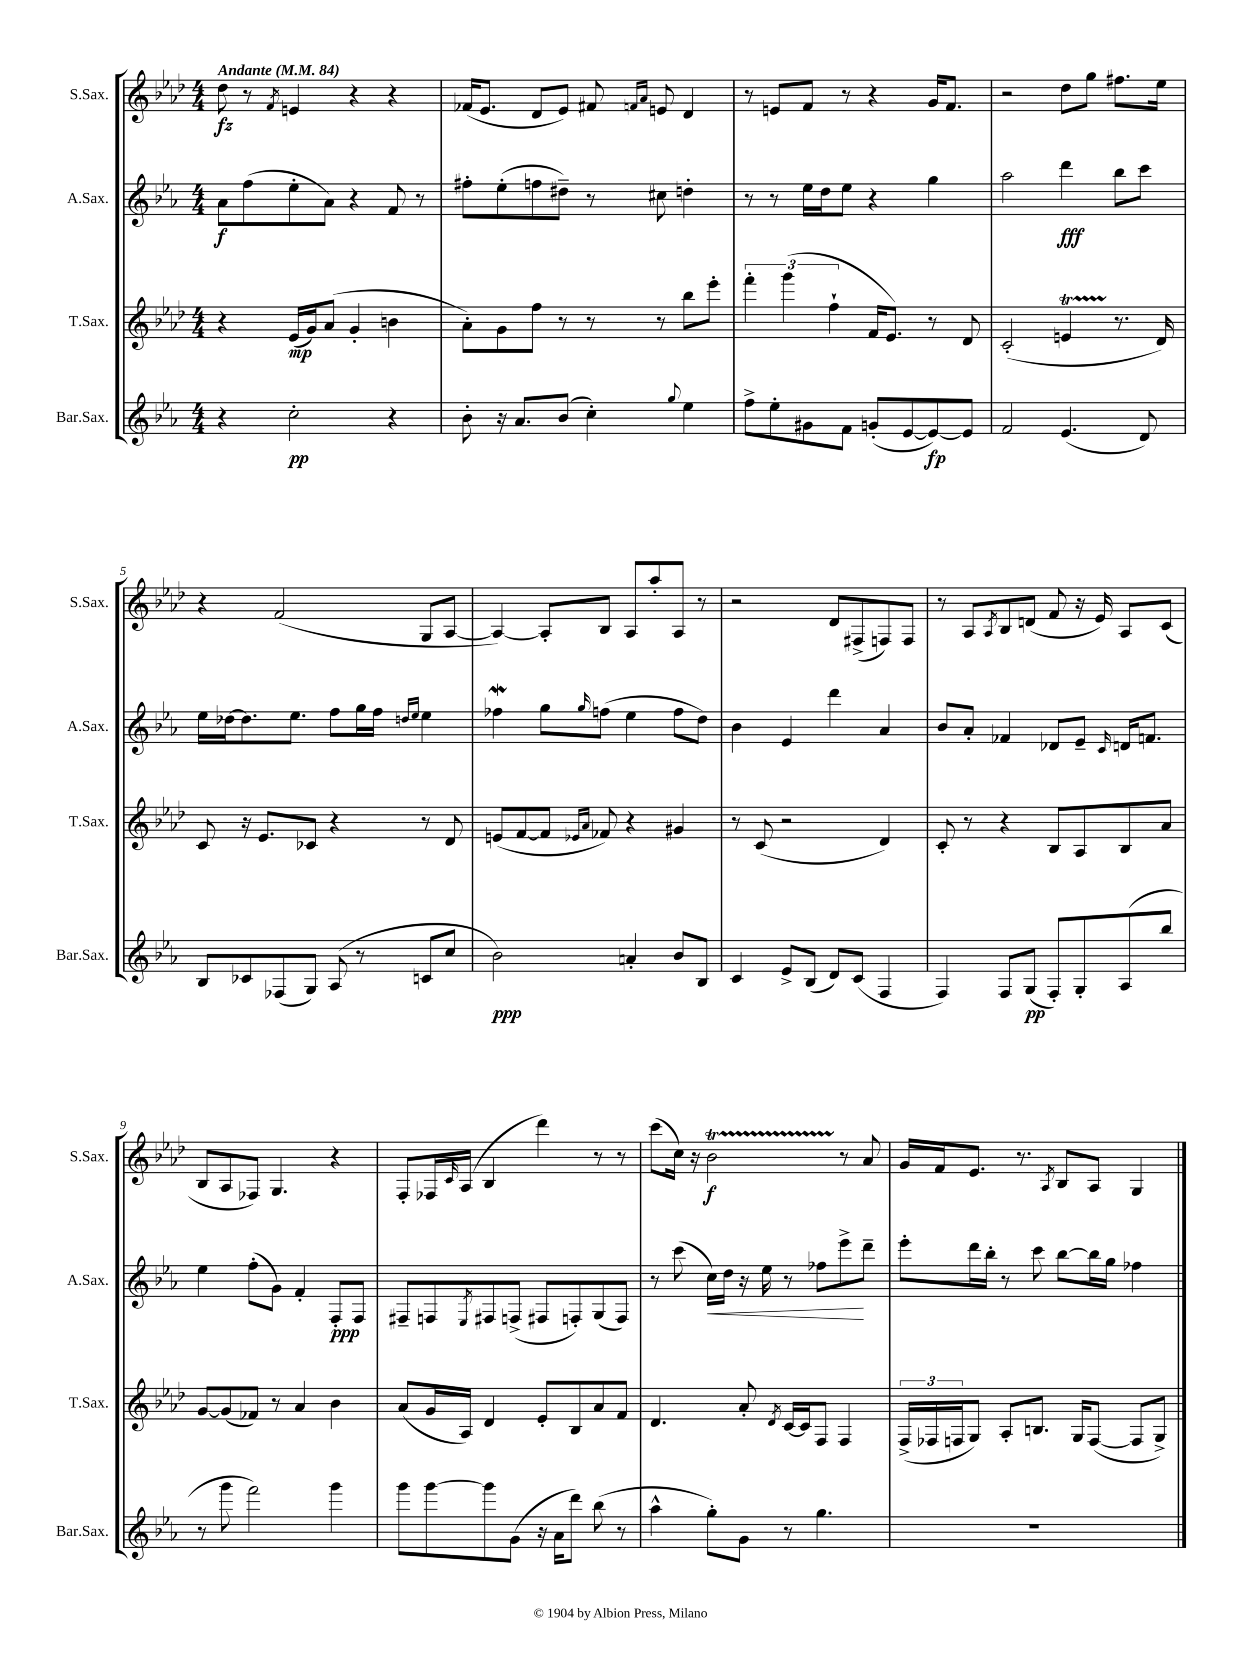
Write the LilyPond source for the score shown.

<<
\new StaffGroup <<
\new Staff = "s0" \with { instrumentName = "S.Sax." shortInstrumentName = "S.Sax." } {
    \clef treble \key aes \major \numericTimeSignature \time 4/4 \tempo "Andante" 4 = 84
    des''8\fz r8 \acciaccatura { f'8 } e'4 r4 r4 |
    fes'16( ees'8. des'8 ees'8) fis'8 \grace { f'16 aes'16 } e'8 des'4 |
    r8 e'8 f'8 r8 r4 g'16 f'8. |
    r2 des''8 g''8 fis''8. ees''16 |
    r4 f'2( g8 aes8~ |
    aes4~) aes8-. bes8 aes8 aes''8-. aes8 r8 |
    r2 des'8 fis8->( f8) f8 |
    r8 aes8 \acciaccatura { aes8 } bes8 d'8( f'8 r16 ees'16) aes8 c'8( |
    bes8 aes8 fes8) g4. r4 |
    f8-. fes16 \grace { c'16 } aes16( bes4 des'''4) r8 r8 |
    c'''8( c''16) r16 bes'2\startTrillSpan\f r8\stopTrillSpan aes'8 |
    g'16 f'16 ees'8. r8. \acciaccatura { aes8 } bes8 aes8 g4 \bar "|." |
}
\new Staff = "s1" \with { instrumentName = "A.Sax." shortInstrumentName = "A.Sax." } {
    \clef treble \key ees \major \numericTimeSignature \time 4/4
    aes'8\f f''8( ees''8-. aes'8) r4 f'8 r8 |
    fis''8-. ees''8-.( f''8 dis''8--) r8 cis''8 d''4-. |
    r8 r8 ees''16 d''16 ees''8 r4 g''4 |
    aes''2 d'''4\fff bes''8 c'''8 |
    ees''16 des''16~ des''8. ees''8. f''8 g''16 f''16 \grace { d''16 ees''16 } ees''4 |
    fes''4\mordent g''8 \grace { g''16 } f''8( ees''4 f''8 d''8) |
    bes'4 ees'4 d'''4 aes'4 |
    bes'8 aes'8-. fes'4 des'8 ees'8-- \grace { c'16 } d'16 f'8. |
    ees''4 f''8-.( g'8) f'4-. f8-.\ppp f8 |
    fis8-- f8 \acciaccatura { ees8 } fis8 f8->( fis8 f8-.) g8( f8) |
    r8 c'''8( c''16\<) d''16 r16 ees''16 r8 fes''8 ees'''8->\! d'''8-- |
    ees'''8-. d'''16 bes''16-. r8 c'''8 bes''8~ bes''16 g''16 fes''4 \bar "|." |
}
\new Staff = "s2" \with { instrumentName = "T.Sax." shortInstrumentName = "T.Sax." } {
    \clef treble \key aes \major \numericTimeSignature \time 4/4
    r4 ees'16\mp( g'16) aes'8( g'4-. b'4 |
    aes'8-.) g'8 f''8 r8 r8 r8 bes''8 ees'''8-. |
    \tuplet 3/2 { f'''4-. g'''4( f''4-! } f'16 ees'8.) r8 des'8 |
    c'2-.( e'4\startTrillSpan r8.\stopTrillSpan des'16) |
    c'8 r16 ees'8. ces'8 r4 r8 des'8 |
    e'8( f'8~ f'8 \grace { ees'16 aes'16 } fes'8) r4 gis'4 |
    r8 c'8( r2 des'4) |
    c'8-. r8 r4 bes8 aes8 bes8 aes'8 |
    g'8~ g'8( fes'8) r8 aes'4 bes'4 |
    aes'8( g'16 aes16) des'4 ees'8-. bes8 aes'8 f'8 |
    des'4. aes'8-. \acciaccatura { des'8 } c'16~ c'16 f8 f4 |
    \tuplet 3/2 { f16->( fes16 f16 } g8) aes8-. b8. g16 f8~( f8 g8->) \bar "|." |
}
\new Staff = "s3" \with { instrumentName = "Bar.Sax." shortInstrumentName = "Bar.Sax." } {
    \clef treble \key ees \major \numericTimeSignature \time 4/4
    r4 c''2-.\pp r4 |
    bes'8-. r16 aes'8. bes'8( c''4-.) \appoggiatura { g''8 } ees''4 |
    f''8-> ees''8-. gis'8 f'8 g'8-.( ees'8~ ees'8~\fp) ees'8 |
    f'2 ees'4.( d'8) |
    bes8 ces'8 fes8( g8) aes8( r8 c'8 c''8 |
    bes'2\ppp) a'4-. bes'8 bes8 |
    c'4 ees'8-> bes8( d'8) c'8( f4 |
    f4) f8 g8\pp( f8-.) g8-. aes8( bes''8 |
    r8 g'''8 f'''2) g'''4 |
    g'''8 g'''8~ g'''8 g'8( r16 aes'16 d'''8) bes''8( r8 |
    aes''4-^ g''8-.) g'8 r8 g''4. |
    R1 \bar "|." |
}
>>
>>
